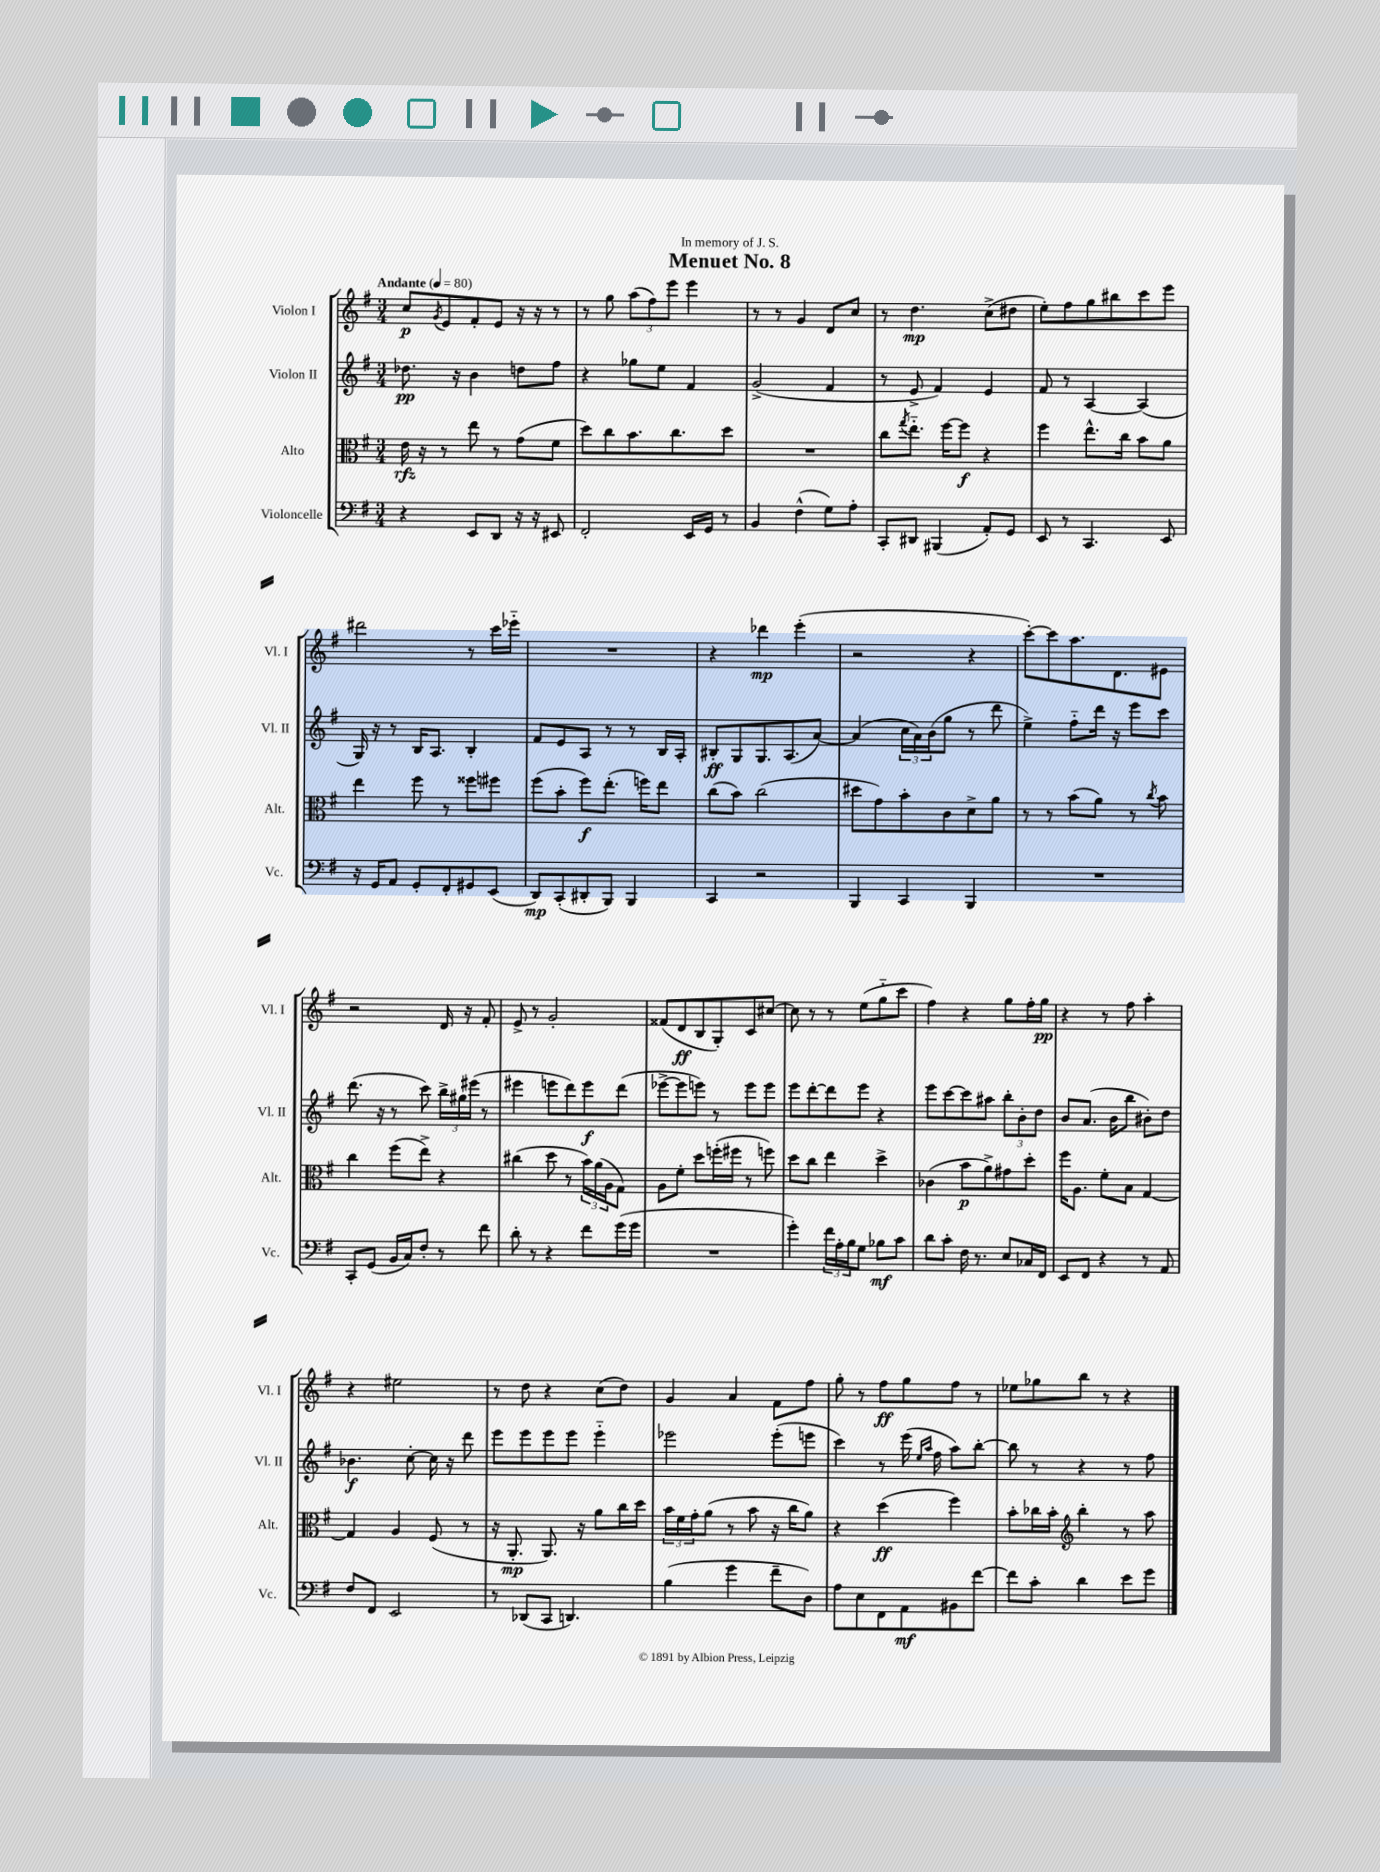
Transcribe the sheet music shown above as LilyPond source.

\header { title = "Menuet No. 8" dedication = "In memory of J. S." }
<<
\new StaffGroup <<
\new Staff = "s0" \with { instrumentName = "Violon I" shortInstrumentName = "Vl. I" } {
    \clef treble \key g \major \numericTimeSignature \time 3/4 \tempo "Andante" 4 = 80
    c''8\p \acciaccatura { g'8 } e'8 fis'8-. e'8 r16 r16 r8 |
    r8 g''8 \tuplet 3/2 { a''8( fis''8) e'''8 } e'''4 |
    r8 r8 g'4 d'8 c''8 |
    r8 d''4.\mp c''8->( dis''8 |
    e''8-.) fis''8 g''8 bis''8 c'''8 e'''8 |
    dis'''2 r8 c'''16 ees'''16-_ |
    R2. |
    r4 des'''4\mp e'''4-.( |
    r2 r4 |
    c'''8~-.) c'''8 a''8. d'8. eis'8 |
    r2 d'16 r16 fis'8-. |
    e'8-> r8 g'2-. |
    fisis'8( d'8\ff b8 g8-.) c'8 cis''8~ |
    cis''8 r8 r8 e''8( g''8-_ c'''8 |
    fis''4) r4 g''8 fis''16-. g''16\pp |
    r4 r8 fis''8 a''4-. |
    r4 eis''2 |
    r8 d''8 r4 c''8( d''8) |
    g'4 a'4 fis'8 fis''8 |
    g''8-. r8 fis''8\ff g''8 fis''8 r8 |
    ees''8 ges''8 b''8 r8 r4 \bar "|." |
}
\new Staff = "s1" \with { instrumentName = "Violon II" shortInstrumentName = "Vl. II" } {
    \clef treble \key g \major \numericTimeSignature \time 3/4
    des''8.\pp r16 b'4 d''8 fis''8 |
    r4 ges''8 e''8 fis'4 |
    g'2->( fis'4 |
    r8 e'8-> fis'4) e'4 |
    fis'8 r8 a4~ a4( |
    g16) r16 r8 b16 a8. b4-. |
    fis'8 e'8 a8 r8 r8 b16 a16-. |
    bis8-.\ff g8 g8. a8.( a'8~) |
    a'4( \tuplet 3/2 { c''16 a'16) b'16( } g''8 r8 d'''8 |
    e''4->) fis''8-_ d'''16 r16 e'''8 c'''8 |
    d'''8.( r16 r8 c'''8) \tuplet 3/2 { b''16-> gis''16 eis'''16( } r8 |
    eis'''4 e'''8 d'''8) e'''8\f d'''8( |
    ees'''8~-> ees'''8 e'''8) r8 e'''8 e'''8 |
    e'''8 d'''8~-. d'''8 e'''8 r4 |
    e'''8 c'''8~ c'''8 ais''8 \tuplet 3/2 { b''8-. b'8-. d''8 } |
    b'8 a'8.( b'16 b''8 bis'8-.) d''8 |
    bes'4.\f c''8~-. c''16 r16 d'''8 |
    e'''8 e'''8 e'''8 e'''8 e'''4-_ |
    ees'''2 ees'''8-.( e'''8 |
    c'''4) r8 e'''16( \grace { e''16 a''16 } fis''16 a''8) b''8~-. |
    b''8 r8 r4 r8 fis''8 \bar "|." |
}
\new Staff = "s2" \with { instrumentName = "Alto" shortInstrumentName = "Alt." } {
    \clef alto \key g \major \numericTimeSignature \time 3/4
    e'16\rfz r16 r8 e''8 r8 g'8( fis'8 |
    d''8) c''8 b'8. c''8. d''8 |
    R2. |
    c''8 \acciaccatura { g''8 } e''8.-_ fis''16~ fis''8\f r4 |
    fis''4 e''8.-^ c''16 b'8 a'8 |
    e''4 fis''8 r8 fisis''8 fis''8 |
    fis''8( b'8-. fis''8\f) e''8.-.( f''16) e''8 |
    c''8( b'8) c''2( |
    dis''8 g'8) b'8-. c'8 d'8-> a'8 |
    r8 r8 b'8( a'8) r8 \acciaccatura { c''8 } b'8 |
    c''4 fis''8( e''8->) r4 |
    cis''4( d''8 r8 \tuplet 3/2 { b'16) a'16( a16 } g8) |
    a8 fis'8-. d''8 f''16-.( fis''16 r8 f''8) |
    d''8 c''8 e''4 d''4-> |
    ces'4( b'8\p a'8->) gis'8 d''8-. |
    fis''16 a8. fis'8-. b8 g4~ |
    g4 a4 fis8( r8 |
    r16 a,8.-.\mp a,8.) r16 a'8 c''16 d''16 |
    \tuplet 3/2 { b'16 fis'16 g'16-. } a'8( r8 b'8 r16 c''16 a'8) |
    r4 d''4\ff( fis''4) |
    b'8-. ces''16 b'16-. \clef treble b''4-. r8 a''8 \bar "|." |
}
\new Staff = "s3" \with { instrumentName = "Violoncelle" shortInstrumentName = "Vc." } {
    \clef bass \key g \major \numericTimeSignature \time 3/4
    r4 e,8 d,8 r16 r16 eis,8 |
    fis,2-. e,16 g,16 r8 |
    b,4 fis4-^( g8) a8-. |
    c,8-. dis,8 bis,,4( a,8-.) g,8 |
    e,8 r8 c,4. e,8 |
    r16 g,16 a,8 g,8-. fis,8-. gis,8 e,8( |
    d,8\mp) c,8-.( dis,8-. b,,8) b,,4 |
    c,4 r2 |
    b,,4 c,4 b,,4 |
    R2. |
    c,8-. g,8( b,16 c16) fis8-. r8 fis'8 |
    d'8-. r8 r4 fis'8 g'16( g'16 |
    R2. |
    g'4-.) \tuplet 3/2 { fis'16 a16-. b16 } g8 bes8\mf c'8 |
    d'8 c'8-. fis16 r8. e8 ces16 fis,16 |
    e,8 fis,8 r4 r8 a,8 |
    fis8 fis,8 e,2 |
    r8 des,8( c,8 d,4.) |
    b4( g'4 fis'8-- d8) |
    a8 e8 fis,8 a,8\mf bis,8 fis'8~ |
    fis'8 c'8-. d'4 e'8 g'8 \bar "|." |
}
>>
>>
\layout { \context { \Score \remove "Bar_number_engraver" } }
